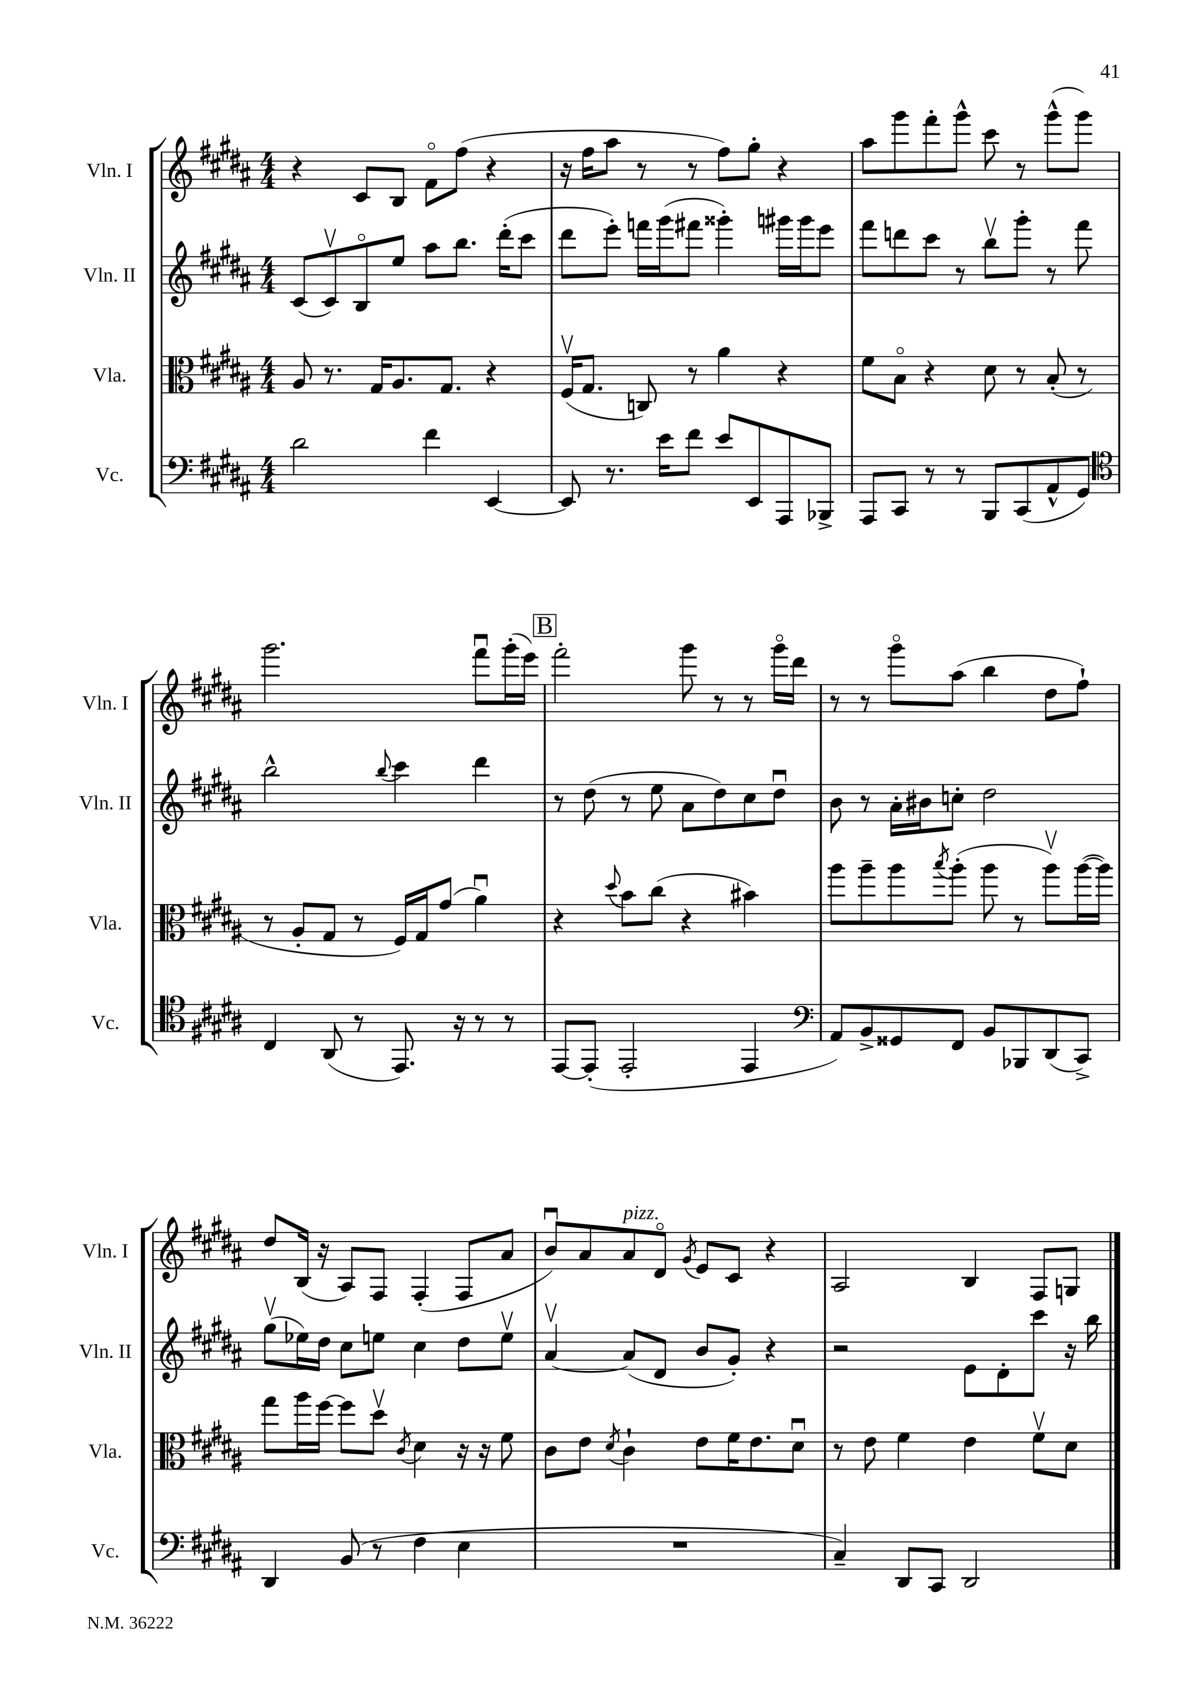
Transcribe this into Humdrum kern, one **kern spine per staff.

**kern	**kern	**kern	**kern
*staff4	*staff3	*staff2	*staff1
*clefF4	*clefC3	*clefG2	*clefG2
*k[f#c#g#d#a#]	*k[f#c#g#d#a#]	*k[f#c#g#d#a#]	*k[f#c#g#d#a#]
*M4/4	*M4/4	*M4/4	*M4/4
2d#	8A#	(8c#	4r
.	8.r	8c#v)	.
.	.	8Bo	8c#
.	16G#	.	.
.	8.A#	8ee	8B
4f#	.	8aa#	8f#o
.	8.G#	.	.
.	.	8.bb	(8ff#
[4EE	4r	.	4r
.	.	(16ddd#'	.
.	.	8ccc#	.
=	=	=	=
8EE]	(16F#v	8ddd#	16r
.	8.G#	.	16ff#
8.r	.	8eee')	8aa#
.	8C)	16fff	8r
16e	.	(16ggg#	.
8f#	8r	8fff#	8r
8e	4a#	4ggg##')	8ff#)
8EE	.	.	8gg#'
8AAA#	4r	16ggg#	4r
.	.	16ggg#	.
8BBB-^	.	8eee	.
=	=	=	=
8AAA#	8f#	8fff#	8aa#
8CC#	8Bo	8ddd	8ggg#
8r	4r	8ccc#	8fff#'
8r	.	8r	8ggg#^^
8BBB	8d#	8bbv	8ccc#
(8CC#	8r	8ggg#'	8r
8AA#^^	(8B'	8r	(8ggg#^^
8GG#)	8r	8fff#	8ggg#)
=	=	=	=
*clefC4	*	*	*
4C#	8r	2bb^^	2.ggg#
.	8A#'	.	.
(8AA#	8G#	.	.
8r	8r	.	.
.	.	8qqbb	.
8.EE)	16F#)	4ccc#	.
.	16G#	.	.
.	(8g#	.	.
16r	.	.	.
8r	4a#u)	4ddd#	8fff#u
8r	.	.	(16ggg#'
.	.	.	16eee)
=	=	=	=
[8EE	4r	8r	2fff#'
(8EE']	.	(8dd#	.
.	8qqdd#	.	.
2EE'	8b	8r	.
.	(8cc#	8ee	.
.	4r	8a#	8ggg#
.	.	8dd#)	8r
4EE	4b#)	8cc#	8r
.	.	8dd#u	16ggg#o
.	.	.	16ddd#
=	=	=	=
*clefF4	*	*	*
8AA#)	8aa#	8b	8r
8BB^	8aa#~	8r	8r
8GG##	8aa#	16a#'	8ggg#o
.	.	16b#	.
.	8qbb	.	.
8FF#	(8aa#'	8cc'	(8aa#
8BB	8aa#	2dd#	4bb
8BBB-	8r	.	.
(8DD#	8aa#v)	.	8dd#
8CC#^)	([16aa#	.	8ff#`)
.	16aa#])	.	.
=	=	=	=
4DD#	8gg#	(8gg#v	8dd#
.	16aa#	16ee-)	(16B
.	[16ff#	16dd#	16r
(8BB	8ff#]	8cc#	8A#)
8r	8dd#v	8ee	8F#
.	8qc#	.	.
4F#	4d#	4cc#	(4F#'
4E	16r	8dd#	8F#
.	16r	.	.
.	8f#	8eev	8a#
=	=	=	=
1r	8c#	[4a#v	8bu)
.	8e	.	8a#
.	8qd#	.	.
.	4c#`	(8a#]	8a#
.	.	8d#	8d#o
.	.	.	8qg#
.	8e	8b	8e
.	16f#	8g#')	8c#
.	8.e	.	.
.	.	4r	4r
.	8d#u	.	.
=	=	=	=
4C#~)	8r	2r	2A#
.	8e	.	.
8DD#	4f#	.	.
8CC#	.	.	.
2DD#	4e	8e	4B
.	.	8d#'	.
.	8f#v	8ccc#	8F#
.	8d#	16r	8G
.	.	16bb	.
==	==	==	==
*-	*-	*-	*-
